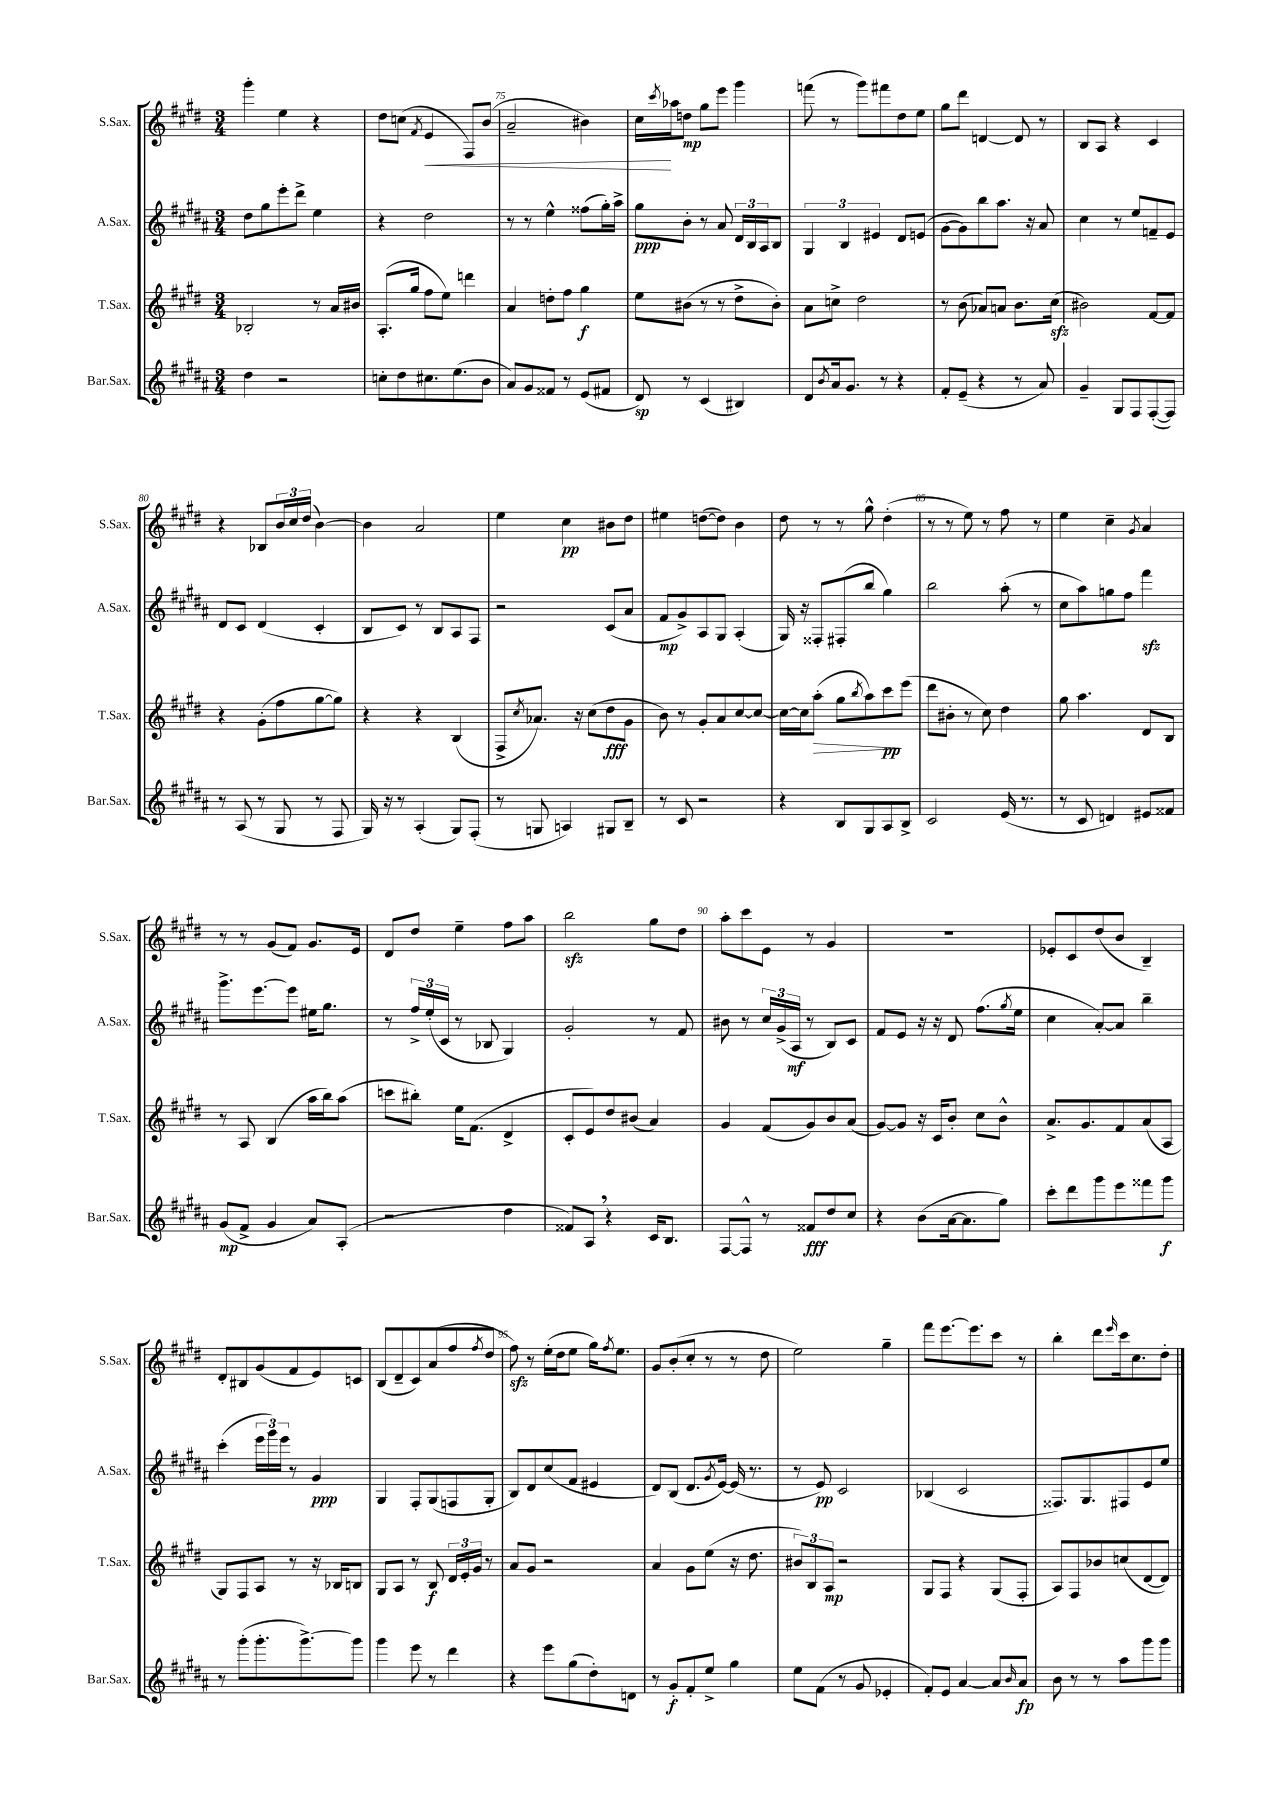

**kern	**kern	**kern	**kern
*staff4	*staff3	*staff2	*staff1
*clefG2	*clefG2	*clefG2	*clefG2
*k[f#c#g#d#a#]	*k[f#c#g#d#]	*k[f#c#g#d#a#]	*k[f#c#g#d#]
*M3/4	*M3/4	*M3/4	*M3/4
4dd#\	2B-'/	8dd#\L	4ggg#'\
.	.	8gg#\	.
2r	.	8eee'\	4ee\
.	.	8ddd#^\J	.
.	8r	4ee\	4r
.	16a/LL	.	.
.	16b#/JJ	.	.
=	=	=	=
8cc'\L	(8.A'/L	4r	8dd#\L
8dd#\	.	.	(8cc\J
.	16gg#/Jk	.	.
.	.	.	8qf#/
8.cc#\	8ff#\L	2dd#\	4e/
.	8ee\J)	.	.
(8.ee\	.	.	.
.	4ddd\	.	8F#/L)
8b\J	.	.	(8b/J
=	=	=	=
8a#/L)	4a/	8r	2a~/
8g#/	.	8r	.
8f##/J	8dd'\L	4ee^^\	.
8r	8ff#\J	.	.
(8e/L	4gg#\	(8ff##\L	4b#\)
8f#/J	.	16gg#'\L)	.
.	.	16aa#^\JJ	.
=	=	=	=
8d#/)	8ee\L	8gg#\L	16cc#\LL
.	.	.	8qccc#/
.	.	.	16aa-\J
8r	(8b#\J	8b'\J	8dd\J
(4c#/	8r	8r	8gg#\L
.	8r	8a#/	8eee\J
4B#/)	8dd#^\L	24d#/LL	4ggg#\
.	.	24B/	.
.	.	24A#/J	.
.	8b#'\J)	8B/J	.
=	=	=	=
8d#/L	8a\L	6G#/	(8fff\
8qb/	.	.	.
16a#/k	8cc^\J	.	8r
.	.	6B/	.
8.g#/J	.	.	.
.	2dd#\	.	8ggg#\L)
.	.	6e#/	.
8r	.	.	8fff#\
4r	.	8d#/L	8dd#\
.	.	(8e/J	8ee\J
=	=	=	=
8f#'/L	8r	[8g#\L	8gg#\L
(8e~/J	(8b\	8g#\])	8ddd#\J
4r	8a-/L)	8bb\	[4d/
.	8a/J	8.aa#\J	.
8r	8.b\L	.	8d/]
.	.	16r	.
8a#/)	.	8a#/	8r
.	(16cc#\Jk	.	.
=	=	=	=
4g#~/	2b#\)	4cc#\	8B/L
.	.	.	8A/J
8G#/L	.	8r	4r
8F#/	.	8ee/L	.
([8F#'/	[8f#/L	8f~/	4c#/
8F#/]J)	8f#/]J	8e/J	.
=	=	=	=
8r	4r	8d#/L	4r
(8A#/	.	8c#/J	.
8r	(8g#'\L	(4d#/	8B-/L
8G#/	8ff#\	.	24b/L
.	.	.	24cc#/
.	.	.	(24dd#/JJ
8r	[8gg#\	4c#'/	[4b\)
8F#/	8gg#\]J)	.	.
=	=	=	=
16G#/)	4r	8B/L	4b\]
16r	.	.	.
8r	.	8c#/J)	.
(4A#'/	4r	8r	2a/
.	.	8B/L	.
8G#/L)	(4B/	8A#/	.
(8F#'/J	.	8F#/J	.
=	=	=	=
8r	8F#^/L	2r	4ee\
.	8qcc#/	.	.
8G/	8.a-/J)	.	.
4A/)	.	.	4cc#\
.	16r	.	.
.	(8cc#\L	.	.
8G#/L	8dd#\	(8c#/L	8b#\L
8B~/J	8g#\J	8a#/J	8dd#\J
=	=	=	=
8r	8b\)	8f#/L	4ee#\
8c#/	8r	8g#^/)	.
2r	8g#'/L	8A#/	([8dd\L
.	8a/	8G#/J	8dd\]J)
.	[8cc#/	(4A#'/	4b\
.	8cc#/_J	.	.
=	=	=	=
4r	16cc#\_LL	16G#/)	8dd#\
.	16cc#\]J	16r	.
.	(8aa'\J	8F##'/L	8r
8B/L	8gg#\L	(8F#'/	8r
.	8qbb/	.	.
8G#/	8aa\)	8bb/J	8gg#^^\
8A#/	8ccc#\	4gg#\)	(4dd#'\
8B^/J	(8eee\J	.	.
=	=	=	=
2c#/	8ddd#\L	2bb\	8r
.	8b#'\J	.	8r
.	8r	.	8ee\)
.	8cc#\)	.	8r
(16e/	4dd#\	(8aa#'\	8ff#\
8.r	.	.	.
.	.	8r	8r
=	=	=	=
8r	8gg#\	8cc#\L	4ee\
8c#/	4.aa\	8aa#\)	.
4d/)	.	8gg\	4cc#~\
.	.	8ff#\J	.
.	.	.	8qg#/
8e#/L	8d#/L	4fff#\	4a/
8f##/J	8B/J	.	.
=	=	=	=
(8g#/L	8r	8.ggg#^\L	8r
8f#^/J	8A/	.	8r
.	.	[8.eee\	.
4g#/	(4B/	.	(8g#/L
.	.	8eee\]J	8f#/J)
8a#/L)	16aa\LL	16ee#\LK	8.g#/L
.	16bb\J)	8.gg#\J	.
(8A#'/J	(8aa\J	.	.
.	.	.	16e/Jk
=	=	=	=
2r	8ccc\L	8r	8d#/L
.	8bb#'\J)	24ff#^/LL	8dd#/J
.	.	(24ee'/	.
.	.	24c#/JJ	.
.	16ee\LK	8r	4ee~\
.	(8.f#\J	.	.
.	.	8B-/	.
4dd#\	4d#^/	4G#/)	8ff#\L
.	.	.	8aa\J
=	=	=	=
8f##/L)	8c#'/L	2g#'/	2bb\
8A#/J	8e/)	.	.
4r	8dd#/	.	.
.	(8b#/J	.	.
16c#/LK	4a/)	8r	8gg#\L
8.B/J	.	.	.
.	.	8f#/	8dd#\J
=	=	=	=
[8F#/L	4g#/	8b#\	8aa'\L
8F#^^/]J	.	8r	8ccc#\
8r	(8f#/L	24cc#/LL	8e\J
.	.	(24g#^/	.
.	.	24A#/JJ	.
8f##/L	8g#/)	8r	8r
8dd#/	8b/	8B/L)	4g#/
8cc#/J	(8a/J	8c#/J	.
=	=	=	=
4r	[8g#/L)	8f#/L	2.r
.	8g#/]J	8e/J	.
(8b\L	16r	16r	.
.	16c#/LK	16r	.
[16a#\k	8b'/J	8d#/	.
8.a#\]	.	.	.
.	8cc#\L	(8.ff#\L	.
8gg#\J)	8b^^\J	.	.
.	.	8qgg#/	.
.	.	16ee\Jk	.
=	=	=	=
8ccc#'\L	8.a^/L	4cc#\	8e-'/L
8ddd#\	.	.	8c#/
.	8.g#/	.	.
8ggg#\	.	[8a#'/L)	(8dd#/
8eee\	8f#/	8a#/]J	8b/J
8fff##\	(8a/	4bb~\	4B~/)
8ggg#\J	8A/J	.	.
=	=	=	=
8r	8G#/L)	(4ccc#'\	8d#'/L
(8ggg#'\L	8F#/	.	8B#/
8.ggg#'\	8A/J	24eee\LL	(8g#/
.	.	24ggg#\)	.
.	.	24eee\JJ	.
.	8r	8r	8f#/
[8.ggg#^\)	.	.	.
.	16r	4g#/	8e/)
.	16B-/LK	.	.
8ggg#\]J	8B/J	.	8c/J
=	=	=	=
4ggg#\	8G#/L	4G#/	(8B/L
.	8A/J	.	8d#~/
8eee\	8r	8F#'/L	8c#/)
8r	8B/	(8G#/	(8a/
4ddd#\	24d#/LL	8F/	8ff#/
.	24e'/	.	.
.	24g#/JJ	.	.
.	.	.	8qff#/
.	8r	8G#'/J	8dd#/J
=	=	=	=
4r	8a/L	8B/L)	8ff#\)
.	8g#/J	8d#/	8r
8eee\L	2r	(8cc#/	(16ee'\LL
.	.	.	16dd#\J
(8gg#\	.	8f#/J	8ee\J
8dd#'\)	.	4e#/	16gg#\LK)
.	.	.	8qff#/
.	.	.	8.ee\J
8d\J	.	.	.
=	=	=	=
8r	4a/	8d#/L)	8g#/L
8g#'/L	.	(8B/J	(8b'/
8f#'/	8g#\L	8.d#/L	8cc#'/J
8ee^/J	(8ee\J	.	8r
.	.	8qg#/	.
.	.	[16e/Jk)	.
4gg#\	16r	(16e/]	8r
.	8.dd#\	8.r	.
.	.	.	8dd#\
=	=	=	=
8ee\L	12b#/L)	8r	2ee\)
.	12B/	.	.
(8f#\J	.	8e/)	.
.	12A/J	.	.
8r	2r	2c#/	.
8g#/	.	.	.
4e-'/	.	.	4gg#~\
=	=	=	=
8f#'/L)	8G#/L	(4B-/	8fff#\L
8e/J	8F#/J	.	[8.eee\
[4a#/	4r	2c#/	.
.	.	.	8.eee\]
8a#/]L	(8G#/L	.	8ccc#\J
16qqb/	.	.	.
8a#/J	8F#'/J	.	8r
=	=	=	=
8b\	8A/L)	8.F##/L)	4bb'\
8r	8F#/	.	.
.	.	8.G#/	.
8r	8b-/	.	8ddd#\L
.	.	.	16qqeee/
8aa#\L	(8cc/	8F#/	16ccc#\k
.	.	.	8.cc#\
8ggg#\	[8d#/	8e/	.
8ggg#\J	8d#/]J)	8ee/J	8dd#'\J
==	==	==	==
*-	*-	*-	*-
